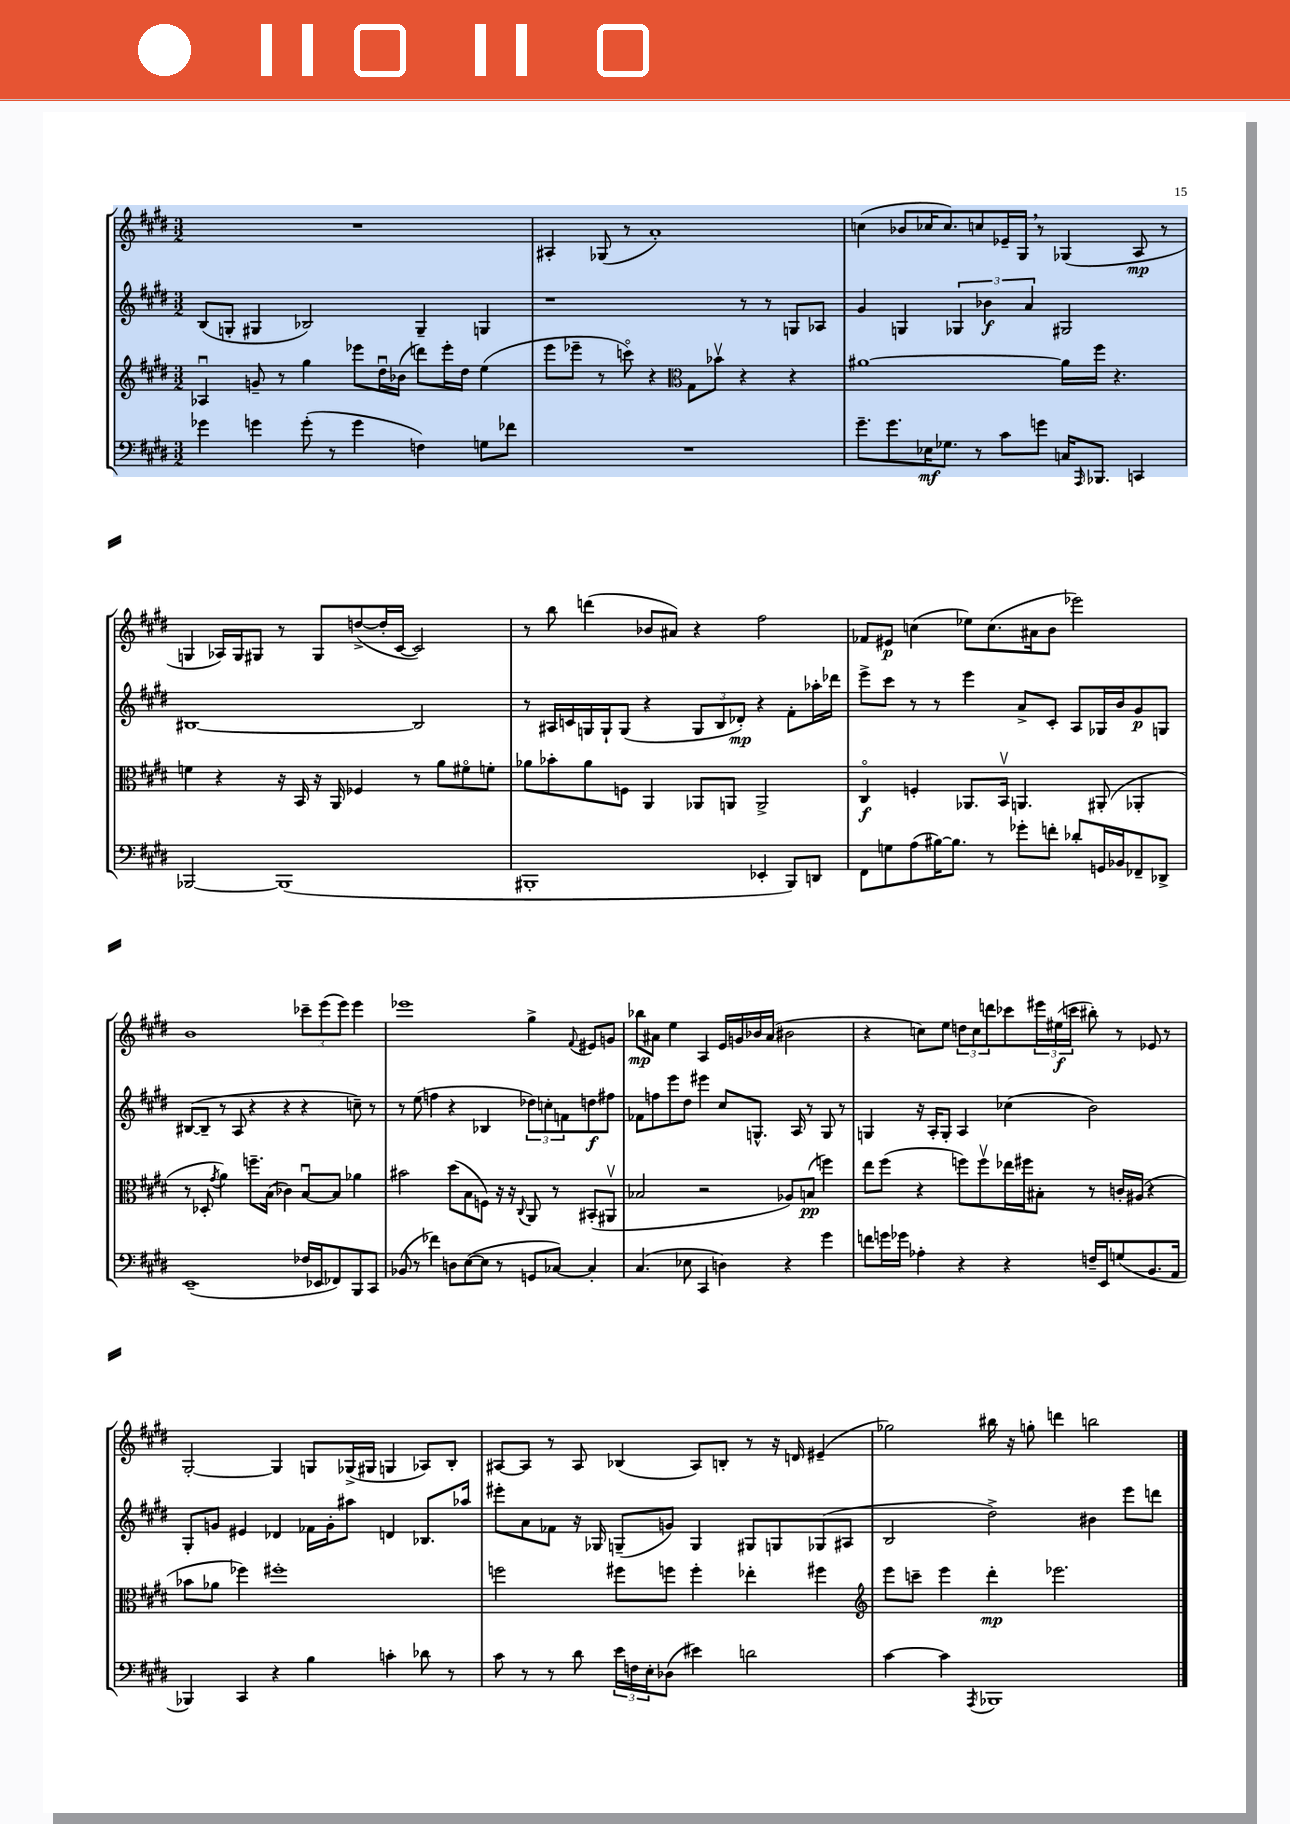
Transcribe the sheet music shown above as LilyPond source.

<<
\new StaffGroup <<
\new Staff = "s0" {
    \clef treble \key e \major \numericTimeSignature \time 3/2
    R1. |
    ais4-. ges8( r8 a'1-.) |
    c''4( bes'8 ces''16 ces''8.) c''8 ees'16-- gis16 \breathe r8 ges4( a8\mp r8 |
    g4 aes16) g16 gis8 r8 gis8 d''8~->( d''16-. cis'16~ cis'2) |
    r8 b''8 d'''4( bes'8 ais'8) r4 fis''2 |
    fes'8 eis'8\p c''4( ees''8) c''8.( ais'16 b'8 ees'''2) |
    b'1 \tuplet 3/2 { ces'''8-- e'''8( e'''8) } e'''4 |
    ees'''1 gis''4-> \appoggiatura { fis'8 } eis'8 g'8 |
    bes''8\mp ais'8 e''4 a4 e'16 g'16 bes'16 ais'16( bis'2 |
    r4 c''8) e''8 \tuplet 3/2 { d''8 c''8 d'''8 } ces'''8 \tuplet 3/2 { eis'''16 eis''16\f( c'''16 } bis''8-.) r8 ees'8 r8 |
    gis2~-. gis4 g8 ges16->( gis16 g4 aes8) b8-. |
    ais8~ ais8 r8 ais8 bes4( ais8) b8-. r8 r16 d'16 eis'4--( |
    ges''2) bis''16 r16 g''8-. d'''4 b''2 \bar "|." |
}
\new Staff = "s1" {
    \clef treble \key e \major \numericTimeSignature \time 3/2
    b8( g8-. gis4 bes2) gis4-- g4 |
    r1 r8 r8 g8 aes8 |
    gis'4 g4 \tuplet 3/2 { ges4 bes'4\f a'4 } gis2 |
    bis1~ bis2 |
    r8 ais16 c'16 g16 g16-! g8( r4 \tuplet 3/2 { g8 b8 des'8-.\mp) } r4 fis'8-. aes''16-. des'''16 |
    e'''8-> cis'''8 r8 r8 e'''4 a'8-> cis'8-. a8 ges16 b'16 gis'8\p g8 |
    bis8~( bis8-- r8 a8 r4 r4 r4 c''8--) r8 |
    r8 e''8( f''4 r4 bes4 \tuplet 3/2 { des''8) c''8-. f'8 } d''8\f fis''8 |
    fes'8 f''8 e'''8 dis''8 eis'''4 cis''8 g8.-^ a16 r8 g8 r8 |
    g4 r16 a16-. g8-. a4 ces''4( b'2) |
    gis8-. g'8 eis'4 des'4 fes'16 g'16-. ais''8 d'4 bes8. aes''16 |
    eis'''8-. a'8 fes'8 r16 ges16 g8--( g'8) g4 gis8 g8 ges8( ais8 |
    b2 dis''2->) bis'4 e'''8 d'''8 \bar "|." |
}
\new Staff = "s2" {
    \clef treble \key e \major \numericTimeSignature \time 3/2
    aes4\downbow g'8-- r8 gis''4 ees'''8 dis''16\downbow bes'16( d'''8) ees'''16-. dis''16 e''4( |
    e'''8 ees'''8-- r8 c'''8\flageolet) r4 \clef alto gis8 bes'8\upbow r4 r4 |
    ais'1~ ais'16 fis''16 r4. |
    f'4 r4 r16 b,16 r16 a,16 fes4 r8 a'8 fis'8\flageolet f'8-. |
    aes'8 bes'8-. aes'8 f8 a,4 aes,8 a,8 a,2-> |
    cis4\flageolet\f f4-. aes,8. b,16\upbow a,4. ais,8-.( aes,4-. |
    r8 des8-. \acciaccatura { gis'8 } a'4) f''8.-- b16( ces'4) b8~\downbow b8 aes'4 |
    bis'2 dis''8( b8 f8) r16 r16 \appoggiatura { cis8 } a,8 r8 bis,8-.( ais,8\upbow |
    bes2 r2 aes8) b8\pp( f''4) |
    e''8 fis''8( r4 f''8) f''8\upbow ees''16 fis''16 bis8-. r8 c'16-. ais16( r4 |
    bes'8 aes'8 fes''4) fis''1-. |
    f''2 fis''8 f''8 f''4-. ees''4-. fis''4 |
    \clef treble e'''8 c'''8-- e'''4 dis'''4-.\mp ees'''2. \bar "|." |
}
\new Staff = "s3" {
    \clef bass \key e \major \numericTimeSignature \time 3/2
    ges'4 g'4 g'8-.( r8 g'4 f4) g8 fes'8 |
    R1. |
    gis'8.-- gis'8. ees16\mf ges8. r8 cis'8 g'8 c16 \grace { a,,16 } bes,,8. c,4 |
    bes,,2~ bes,,1( |
    bis,,1-. ees,4-. bis,,8) d,8 |
    fis,8 g8 a8( bis16~) bis8. r8 ges'8-. f'8-. des'8-. g,16 bes,16 fes,8-- des,8-> |
    e,1--( fes16 ees,16 fes,8) b,,8 cis,8 |
    bes,8( r8 fes'4) d8 e8~( e8 r8 g,8 ces8~) ces4-. |
    cis4.( ees8 cis,4 d4) r4 gis'4 |
    f'8 g'16 ges'16 aes4-. r4 r4 f16-- e,16 g8( b,8. a,16 |
    bes,,4) cis,4 r4 b4 c'4-. des'8 r8 |
    cis'8 r8 r8 dis'8 \tuplet 3/2 { e'16 f16 e16-. } des8( eis'4) d'2 |
    cis'4~ cis'4 \acciaccatura { a,,8 } bes,,1 \bar "|." |
}
>>
>>
\layout { \context { \Score \remove "Bar_number_engraver" } }
